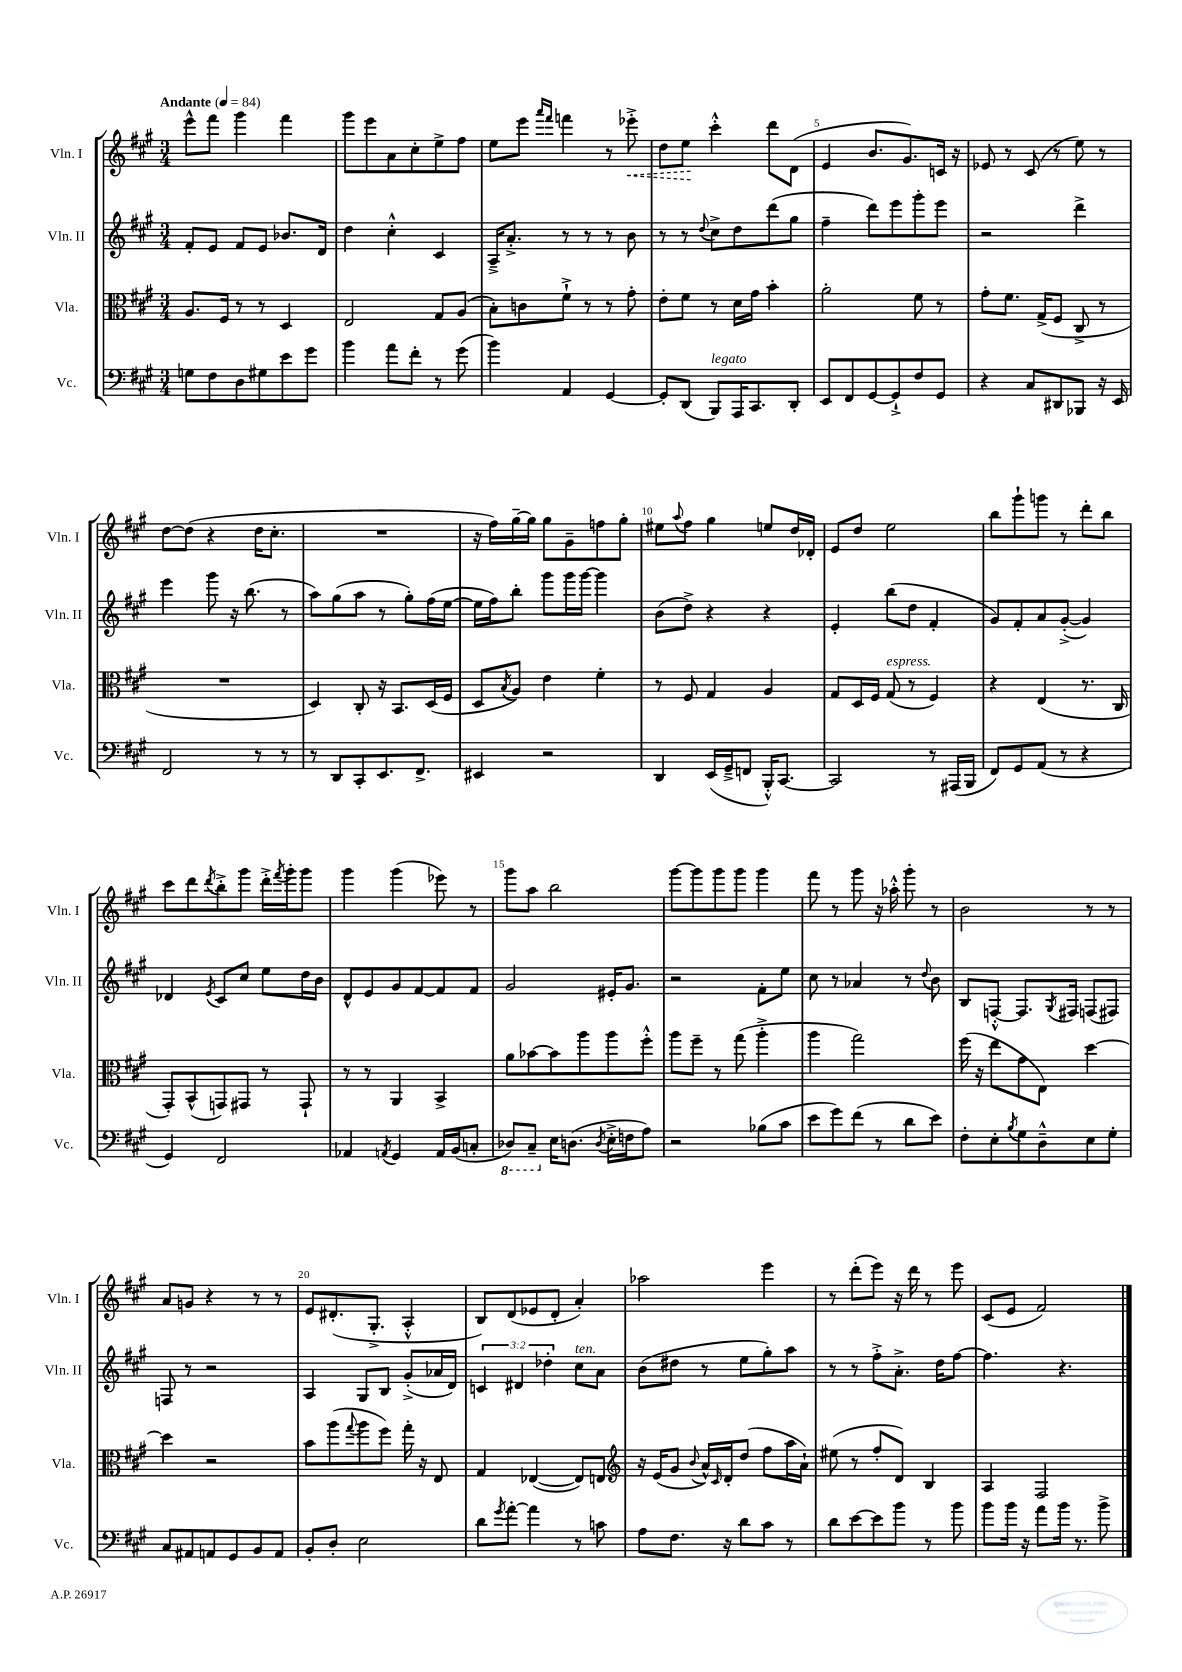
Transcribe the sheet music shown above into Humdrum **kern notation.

**kern	**kern	**kern	**kern
*staff4	*staff3	*staff2	*staff1
*clefF4	*clefC3	*clefG2	*clefG2
*k[f#c#g#]	*k[f#c#g#]	*k[f#c#g#]	*k[f#c#g#]
*M3/4	*M3/4	*M3/4	*M3/4
*MM84	*MM84	*MM84	*MM84
8G\L	8.A/L	8f#'/L	8eee^^\L
8F#\	.	8e/J	8fff#\J
.	16F#/Jk	.	.
8D\	8r	8f#/L	4ggg#\
8G#\	8r	8e/J	.
8e\	4D/	8.b-/L	4fff#\
8g#\J	.	.	.
.	.	16d/Jk	.
=	=	=	=
4b\	2E/	4dd\	8ggg#\L
.	.	.	8eee\
8a\L	.	4cc#'^^\	8a\
8f#'\J	.	.	8cc#'\
8r	8G#/L	4c#/	8ee^\
(8g#\	(8A/J	.	8ff#\J
=	=	=	=
4b\)	8B'\L)	16A~^/LK	8ee\L
.	.	8.a'^/J	.
.	8c\	.	8eee\J
.	.	.	16qqaaa/LL
.	.	.	16qqfff#/JJ
4AA/	8f#`^\J	8r	4fff\
.	8r	8r	.
[4GG#/	8r	8r	8r
.	8g#'\	8b\	8eee-'^\
=	=	=	=
8GG#'/]L	8e'\L	8r	8dd\L
(8DD/J	8f#\J	8r	8ee\J
.	.	8qqdd/	.
8BBB/L)	8r	8cc#^\L	4ccc#'^^\
16AAA/K	16d\LL	8dd\	.
8.CC#/	16g#\JJ	.	.
.	4b'\	(8ddd\	8ddd\L
8DD'/J	.	8gg#\J	(8d\J
=	=	=	=
8EE/L	2a'\	4ff#~\	4e/
8FF#/	.	.	.
[8GG#/	.	8ddd\L)	8.b/L
8GG#`^/]	.	8eee\	.
.	.	.	8.g#/)
8F#/	8f#\	8ggg#'\	.
8GG#/J	8r	8eee\J	16c/Jk
.	.	.	16r
=	=	=	=
4r	8g#'\L	2r	8e-/
.	8.f#\J	.	8r
8C#/L	.	.	(8c#/
.	(16G#^/LK	.	.
8DD#/	8F#/J	.	8r
8BBB-/J	8C#^/	4ddd^\	8ee\)
16r	8r	.	8r
16EE/	.	.	.
=	=	=	=
2FF#/	2.r	4eee\	[8dd\L
.	.	.	(8dd\]J
.	.	8ggg#\	4r
.	.	16r	.
.	.	(8.bb\	.
8r	.	.	16dd\LK
.	.	.	8.cc#'\J
8r	.	8r	.
=	=	=	=
8r	4D/)	8aa\L)	2.r
8DD/L	.	(8gg#\	.
8CC#'/	8C#'/	8aa\J	.
8.EE/	16r	8r	.
.	8.BB/L	.	.
.	.	8gg#'\L)	.
8.FF#^/J	.	.	.
.	(16D/L	(16ff#\L	.
.	16F#/JJ	[16ee\JJ	.
=	=	=	=
4EE#/	8D/L	16ee\]LL	16r
.	.	16ff#\J)	16ff#\LL)
.	8qB/	.	.
.	8A/J)	8bb'\J	[16gg#~\
.	.	.	16gg#\]JJ
2r	4e\	8ggg#\L	8gg#\L
.	.	16ggg#\L	8g#~\
.	.	[16ggg#\JJ	.
.	4f#'\	4ggg#\]	8ff\
.	.	.	8gg#'\J
=	=	=	=
4DD/	8r	(8b\L	8ee#\L
.	.	.	8qqaa/
.	8F#/	8dd^\J)	8ff#\J
(16EE/LL	4G#/	4r	4gg#\
16GG#~^/J	.	.	.
8FF/J	.	.	.
16BBB'^^/LK)	4A/	4r	8ee/L
[8.CC#/J	.	.	.
.	.	.	16dd/L
.	.	.	16d-'/JJ
=	=	=	=
2CC#/]	8G#/L	4e'/	8e/L
.	16D/L	.	8dd/J
.	16F#/JJ	.	.
.	(8G#/	(8bb\L	2ee\
.	8r	8dd\J	.
8r	4F#/)	4f#'/	.
(16AAA#/LL	.	.	.
16BBB/JJ	.	.	.
=	=	=	=
8FF#/L)	4r	8g#/L)	8bb\L
8GG#/	.	8f#'/	8ggg#`\
(8AA/J	(4E/	8a/	8ggg\J
8r	.	([8g#'^/J	8r
4r	8.r	4g#/])	8ddd'\L
.	.	.	8bb\J
.	16C#/	.	.
=	=	=	=
4GG#/)	8GG#'/L)	4d-/	8ccc#\L
.	(8BB^^/	.	8ddd\
.	.	8qe/	8qddd/
2FF#/	8GG/)	8c#/L	8bb'^\
.	8GG#/J	8cc#/J	8ggg#\J
.	8r	8ee\L	16ddd'^\LL
.	.	.	8qfff#/
.	.	.	16ggg#'\J
.	8GG#`/	16dd\L	8ggg#\J
.	.	16b\JJ	.
=	=	=	=
4AA-/	8r	8d^^/L	4ggg#\
.	8r	8e/	.
8qAA/	.	.	.
4GG#/	4AA/	8g#/	(4ggg#\
.	.	[8f#/	.
16AA/LL	4BB^/	8f#/]	8eee-\)
(16BB/J	.	.	.
8C'/J	.	8f#/J	8r
=	=	=	=
8DD-/L)	8a\L	2g#/	8ggg#\L
8CC#~/J	[8b-\	.	8aa\J
16E\LK	8b-\]	.	2bb\
(8.D\J	.	.	.
.	8aa\	.	.
8qD/	.	.	.
16E'^\LL	8aa\	16e#'/LK	.
16F\J	.	8.g#/J	.
8A\J)	8ff#'^^\J	.	.
=	=	=	=
2r	8aa\L	2r	[8ggg#\L
.	8ff#~\J	.	8ggg#\]
.	8r	.	8ggg#\
.	(8gg#\	.	8ggg#\J
(8B-\L	4aa'^\	8f#'\L	4ggg#\
8c#\J	.	8ee\J	.
=	=	=	=
8e\L	4aa\	8cc#\	8fff#\
8g#\)	.	8r	8r
(8f#\J	2gg#\)	4a-/	8ggg#\
8r	.	.	16r
.	.	.	16aa-'^^\
8d\L	.	8r	8ggg#'\
.	.	8qqdd/	.
8e\J)	.	8b\	8r
=	=	=	=
8F#'\L	(16ff#\	8B/L	2b\
.	16r	.	.
8E'\	8ee\L	[8F'^^/J	.
8qB/	.	.	.
8G#\	8g#\	8.F/]L	.
8D~^^\	8E\J)	.	.
.	.	8qG#/	.
.	.	16F#/Jk	.
8E\	[4dd\	(8F/L	8r
8G#'\J	.	8F#/J)	8r
=	=	=	=
8C#/L	4dd\]	8F/	8a/L
8AA#/	.	8r	8g/J
8AA/	2r	2r	4r
8GG#/	.	.	.
8BB/	.	.	8r
8AA/J	.	.	8r
=	=	=	=
8BB'/L	8b\L	4A/	8e/L
8D'/J	(8aa\	.	(8.d#'/
.	8qqgg#/	.	.
2E\	8aa\	8G#/L	.
.	.	.	8.G#'^/J
.	8ff#\J)	8B/J	.
.	16gg#'\	(8g#'^/L	4A'^^/
.	16r	.	.
.	8E/	16a-/L	.
.	.	16d/JJ)	.
=	=	=	=
8d\L	4G#/	6c/	8B/L)
8qg#/	.	.	.
[8a'\J	.	.	(8d/
.	.	6d#/	.
4a\]	([4E-/	.	8e-/
.	.	6dd-'\	.
.	.	.	8d'/J
8r	8E-/]L)	8cc#\L	4a'/)
8c\	8E/J	8a\J	.
=	=	=	=
*	*clefG2	*	*
8A\L	16r	(8b\L	2aa-\
.	(16e/LK	.	.
8.F#\J	8g#/J	8dd#\J	.
.	8qqb/	.	.
.	16a^^/LL)	8r	.
.	16qqc#/	.	.
16r	16d'/J	.	.
8d\L	(8dd/J	8ee\L	.
8c#\J	8ff#\L	8gg#'\)	4eee\
8r	16aa\L	8aa\J	.
.	16a`\JJ)	.	.
=	=	=	=
8d\L	(8ee#\	8r	8r
[8e\	8r	8r	(8ddd'\L
8e\]	8ff#'/L	8ff#'^\L	8eee\J)
8b\J	8d/J)	8.a'^\J	16r
.	.	.	16ddd\
8r	4B/	.	8r
.	.	16dd\LK	.
8b\	.	[8ff#\J	8eee\
=	=	=	=
8b\L	4A/	4.ff#\]	(8c#/L
16b\Jk	.	.	8e/J
16r	.	.	.
8a\L	2F#/	.	2f#/)
16b\Jk	.	4.r	.
8.r	.	.	.
8b^\	.	.	.
==	==	==	==
*-	*-	*-	*-
